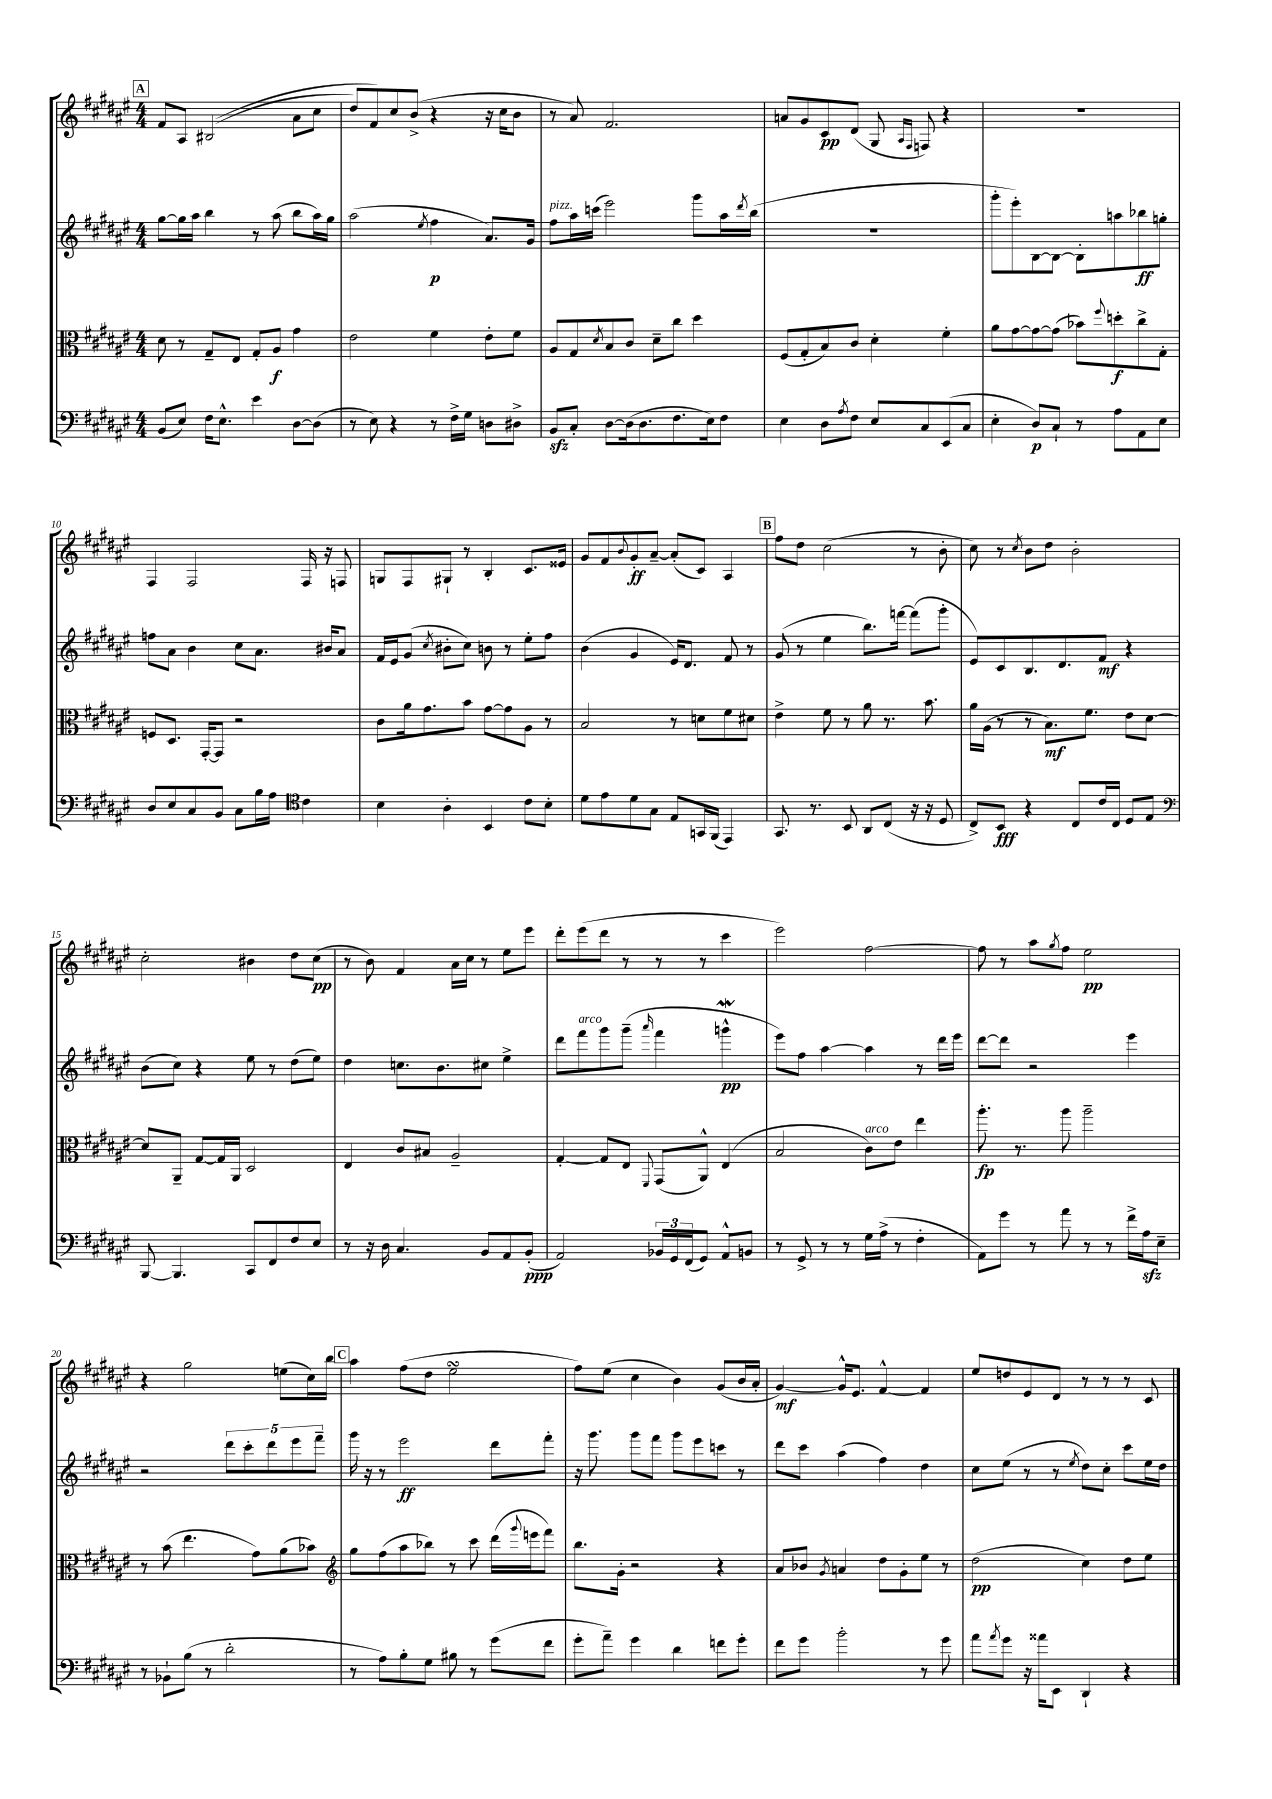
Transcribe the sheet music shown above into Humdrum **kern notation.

**kern	**kern	**kern	**kern
*staff4	*staff3	*staff2	*staff1
*clefF4	*clefC3	*clefG2	*clefG2
*k[f#c#g#d#a#e#]	*k[f#c#g#d#a#e#]	*k[f#c#g#d#a#e#]	*k[f#c#g#d#a#e#]
*M4/4	*M4/4	*M4/4	*M4/4
(8BB	8d#	[8gg#	8f#
8E#)	8r	16gg#]	8A#
.	.	16aa#	.
16F#	8G#~	4bb	&((2B#
8.E#^^	.	.	.
.	8E#	.	.
4e#	8G#'	8r	.
.	8A#	(8aa#	.
[8D#	4g#	8bb	8a#
(8D#]	.	16aa#)	8cc#
.	.	16gg#	.
=	=	=	=
8r	2e#	(2aa#	8dd#)
8E#)	.	.	8f#&)
4r	.	.	8cc#
.	.	.	(8b^
.	.	8qee#	.
8r	4f#	4ff#	4r
16F#^	.	.	.
16G#	.	.	.
8D	8e#'	8.a#)	16r
.	.	.	16cc#
8D#^	8f#	.	8b
.	.	16g#	.
=	=	=	=
8BB	8A#	8ff#	8r
8C#'	8G#	16aa#	8a#)
.	.	(16ccc	.
.	8qd#	.	.
[8D#	8B	2eee#)	2.f#
(16D#]	8c#	.	.
8.D#	.	.	.
.	8d#~	.	.
8.F#	8cc#	.	.
.	4dd#	8ggg#	.
16E#)	.	.	.
8F#	.	16aa#	.
.	.	8qddd#	.
.	.	(16bb	.
=	=	=	=
4E#	(8F#	1r	8a
.	8G#'	.	8g#
8D#	8B)	.	8c#
8qA#	.	.	.
8F#	8c#	.	(8d#
8E#	4d#'	.	8G#
.	.	.	16qqA#
.	.	.	16qqF#
8C#	.	.	8F)
(8EE#	4f#'	.	4r
8C#	.	.	.
=	=	=	=
4E#'	8a#	8ggg#'	1r
.	[8g#	8eee#')	.
8D#)	8g#_	[8B	.
8C#`	(8g#]	8B_	.
8r	8b-)	8B']	.
.	8qqff#	.	.
8A#	8dd'	8aa	.
8AA#	8cc#^	8bb-	.
8E#	8G#'	8gg'	.
=	=	=	=
8D#	8F	8ff	4F#
8E#	8.D#	8a#	.
8C#	.	4b	2F#
.	[16GG#'	.	.
8BB	8GG#]	.	.
8C#	2r	8cc#	.
16B	.	8.a#	.
16A#	.	.	.
*clefC4	*	*	*
4c#	.	.	16F#
.	.	16b#	16r
.	.	8a#	8F
=	=	=	=
4B	8c#	16f#	8G
.	.	16e#	.
.	16a#	(8g#	8F#
.	8.g#	.	.
.	.	8qcc#	.
4A#'	.	8b#'	8G#`
.	8b	8cc#)	8r
4BB	[8g#	8b	4B'
.	8g#]	8r	.
8c#	8A#	8ee#'	8.c#
8B'	8r	8ff#	.
.	.	.	16e##
=	=	=	=
8d#	2B	(4b	8g#
8e#	.	.	8f#
.	.	.	8qqb
8d#	.	4g#	8g#'
8G#	.	.	[8a#~
8E#	8r	16e#)	(8a#']
.	.	8.d#	.
16GG	8d	.	8c#)
(16FF#	.	.	.
4EE#)	8f#	8f#	4A#
.	8d#	8r	.
=	=	=	=
8.GG#	4e#^	(8g#	8ff#
.	.	8r	8dd#
8.r	.	.	.
.	8f#	4ee#	(2cc#
8BB	8r	.	.
8AA#	8a#	8.bb)	.
(8C#	8.r	.	.
.	.	[16fff	.
16r	.	(8fff]	8r
16r	8.b	.	.
8D#	.	8ggg#'	8b'
=	=	=	=
8C#^)	16a#	8e#)	8cc#)
.	(16A#	.	.
8BB	8r	8c#	8r
.	.	.	8qcc#
4r	8r	8.B	8b
.	8.B)	.	8dd#
.	.	8.d#	.
8C#	.	.	2b'
.	8.f#	.	.
16c#	.	8f#	.
16C#	.	.	.
8D#	8e#	4r	.
8E#	[8d#	.	.
=	=	=	=
*clefF4	*	*	*
[8BBB	8d#]	(8b	2cc#'
4.BBB]	8AA#~	8cc#)	.
.	[8G#	4r	.
.	16G#]	.	.
.	16AA#	.	.
8CC#	2D#	8ee#	4b#
8FF#	.	8r	.
8F#	.	(8dd#	8dd#
8E#	.	8ee#)	(8cc#
=	=	=	=
8r	4E#	4dd#	8r
16r	.	.	8b)
16D#	.	.	.
4.C#	8c#	8.cc	4f#
.	8B#	.	.
.	.	8.b	.
.	2A#~	.	16a#
.	.	.	16cc#
8BB	.	8cc#	8r
8AA#	.	4ee#^	8ee#
(8BB'	.	.	8eee#
=	=	=	=
2AA#)	[4G#'	8ddd#	8ddd#'
.	.	8fff#	(8eee#
.	8G#]	8ggg#	8ddd#
.	8E#	(8ggg#~	8r
.	8qqFF#	16qqaaa#	.
24BB-	(8GG#	4fff#	8r
24GG#	.	.	.
(24FF#	.	.	.
8GG#)	8AA#^^)	.	8r
8AA#^^	(4E#	4ggg^^	4ccc#
8BB	.	.	.
=	=	=	=
8r	2B	8eee#)	2eee#)
8GG#^	.	8ff#	.
8r	.	[4aa#	.
8r	.	.	.
16G#	8c#)	4aa#]	[2ff#
(16A#^	.	.	.
8r	8e#	.	.
4F#'	4ee#	8r	.
.	.	16ddd#	.
.	.	16eee#	.
=	=	=	=
8AA#)	8.aa#'	[8ddd#	8ff#]
8g#	.	8ddd#]	8r
.	8.r	.	.
8r	.	2r	8aa#
.	.	.	8qgg#
8a#	8aa#	.	8ff#
8r	2aa#~	.	2ee#
8r	.	.	.
16f#^	.	4eee#	.
16A#	.	.	.
8E#~	.	.	.
=	=	=	=
8r	8r	2r	4r
8BB-`	(8b	.	.
(8B	4.ee#	.	2gg#
8r	.	.	.
2d#'	.	10ddd#	.
.	.	10ccc#'	.
.	8g#)	.	.
.	.	10ddd#	.
.	(8a#	.	(8ee
.	.	10eee#	.
.	8b-)	.	16cc#)
.	.	10fff#~	.
.	.	.	16bb
=	=	=	=
*	*clefG2	*	*
8r	8gg#	16ggg#	4aa#
.	.	16r	.
8A#)	(8ff#	8r	.
8B'	8aa#	2eee#	(8ff#
8G#	8bb-)	.	8dd#
8B#	8r	.	2ee#
8r	8ccc#	.	.
(8g#	(16ddd#	8ddd#	.
.	8qqggg#	.	.
.	16eee	.	.
8f#	8fff#)	8fff#'	.
=	=	=	=
8g#'	8.bb	16r	8ff#)
.	.	8.ggg#	.
8a#~)	.	.	(8ee#
.	16g#'	.	.
4g#	2r	8ggg#	4cc#
.	.	8fff#	.
4d#	.	8ggg#	4b)
.	.	8eee#	.
8f	4r	8ccc	(8g#
8g#'	.	8r	16b
.	.	.	16a#'
=	=	=	=
8f#	8a#	8ddd#	[4g#)
8g#	8b-	8ccc#	.
.	8qg#	.	.
2b'	4a	(4aa#	16g#^^]
.	.	.	8.e#
.	8dd#	4ff#)	[4f#^^
.	8g#'	.	.
8r	8ee#	4dd#	4f#]
8g#	8r	.	.
=	=	=	=
8a#	(2dd#	8cc#	8ee#
8qa#	.	.	.
8g#	.	(8ee#	8dd
16r	.	8r	8e#
16a##	.	.	.
8EE#	.	8r	8d#
.	.	8qee#	.
4DD#`	4cc#)	8dd#)	8r
.	.	8cc#'	8r
4r	8dd#	8ccc#	8r
.	8ee#	16ee#	8c#
.	.	16dd#	.
==	==	==	==
*-	*-	*-	*-
